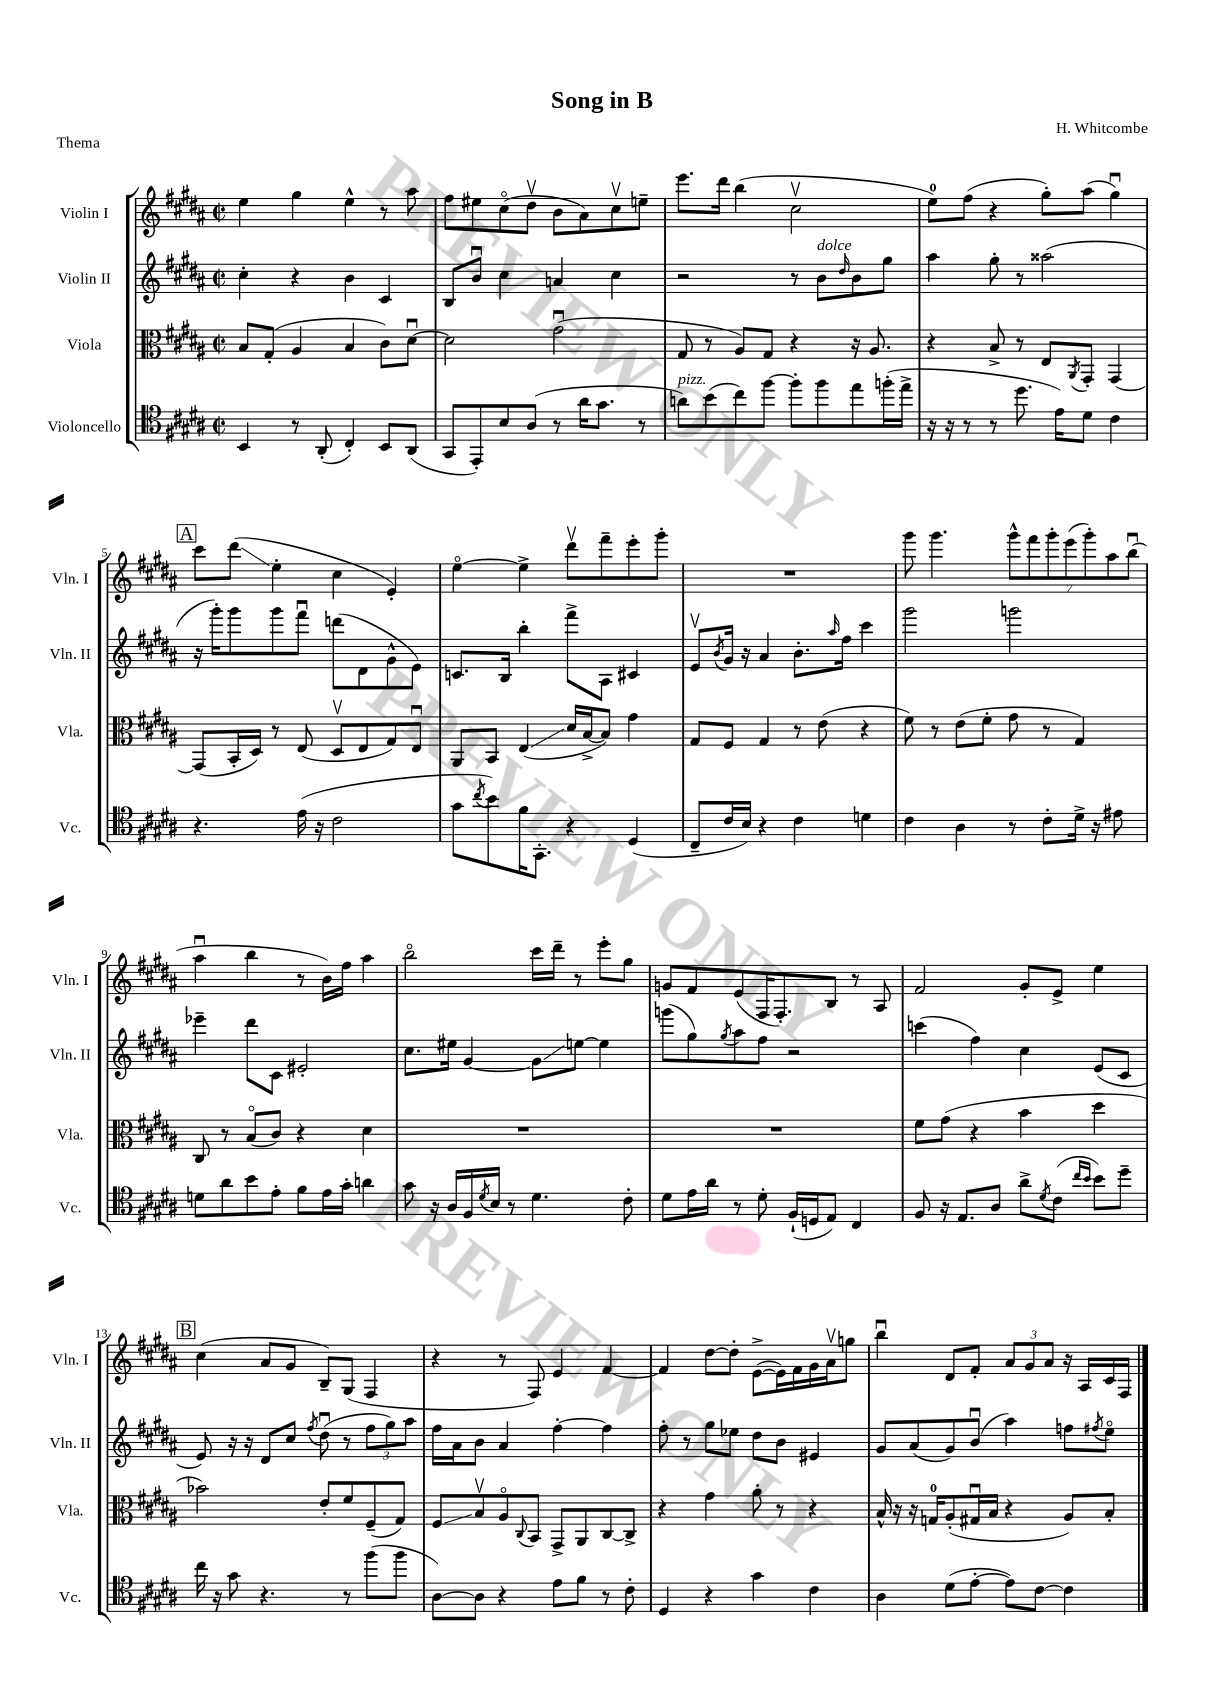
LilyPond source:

\header { title = "Song in B" composer = "H. Whitcombe" piece = "Thema" }
<<
\new StaffGroup <<
\new Staff = "s0" \with { instrumentName = "Violin I" shortInstrumentName = "Vln. I" } {
    \clef treble \key b \major \defaultTimeSignature \time 2/2
    e''4 gis''4 e''4-^ r8 ais''8 |
    fis''8 eis''8 cis''8\flageolet( dis''8\upbow b'8 ais'8) cis''8\upbow e''8-- |
    e'''8. dis'''16 b''4( cis''2\upbow |
    e''8-0) fis''8( r4 gis''8-.) ais''8( gis''4\downbow) |
    \mark \markup { \box "A" } cis'''8 dis'''8\glissando( e''4-. cis''4 e'4-.) |
    e''4~\flageolet e''4-> dis'''8\upbow fis'''8-- e'''8-. gis'''8-. |
    R1 |
    gis'''8 gis'''4. \tuplet 7/4 { gis'''8-^ fis'''8 gis'''8-. e'''8( gis'''8-.) ais''8 b''8\downbow( } |
    ais''4\downbow b''4 r8 b'16) fis''16 ais''4 |
    b''2\flageolet cis'''16 dis'''16-- r8 e'''8-. gis''8 |
    g'8 fis'8 e'8( fis16 fis8.-.) b8 r8 ais8 |
    fis'2 gis'8-. e'8-> e''4 |
    \mark \markup { \box "B" } cis''4( ais'8 gis'8 b8--) gis8( fis4 |
    r4 r8 fis8) e'4 fis'4~ |
    fis'4 dis''8~ dis''8-. e'8~->( e'16) fis'16 gis'16 ais'16\upbow g''8 |
    b''4\downbow dis'8 fis'8-. \tuplet 3/2 { ais'8 gis'8 ais'8 } r16 ais16 cis'16 fis16 \bar "|." |
}
\new Staff = "s1" \with { instrumentName = "Violin II" shortInstrumentName = "Vln. II" } {
    \clef treble \key b \major \defaultTimeSignature \time 2/2
    cis''4-. r4 b'4 cis'4 |
    b8 b'8\downbow cis''4 a'4 cis''4 |
    r2 r8 b'8^\markup { \italic "dolce" } \grace { dis''16 } b'8 gis''8 |
    ais''4 gis''8-. r8 aisis''2( |
    \mark \markup { \box "A" } r16 gis'''16-.) gis'''8 gis'''8 fis'''8\downbow d'''8( dis'8 gis'8-^ e'8) |
    c'8. b16 b''4-. fis'''8-> ais8 cis'4 |
    e'8\upbow \acciaccatura { b'8 } gis'16 r16 ais'4 b'8.-. \grace { ais''16 } fis''16 cis'''4 |
    gis'''2 g'''2 |
    ees'''4-- dis'''8 cis'8 eis'2-. |
    cis''8. eis''16 gis'4~ gis'8\glissando e''8~ e''4 |
    g'''8( gis''8) \acciaccatura { gis''8 } ais''8 fis''8 r2 |
    c'''4( fis''4) cis''4 e'8( cis'8 |
    \mark \markup { \box "B" } e'8) r16 r16 dis'8 cis''8 \acciaccatura { fis''8 } dis''8\downbow( r8 \tuplet 3/2 { fis''8 gis''8) ais''8 } |
    fis''16 ais'16 b'8 ais'4 fis''4~-. fis''4 |
    fis''8-. r8 gis''8 ees''8 dis''8 b'8 eis'4 |
    gis'8 ais'8( gis'8) b'8\downbow( ais''4) f''8 \acciaccatura { fis''8 } e''8\flageolet \bar "|." |
}
\new Staff = "s2" \with { instrumentName = "Viola" shortInstrumentName = "Vla." } {
    \clef alto \key b \major \defaultTimeSignature \time 2/2
    b8 gis8-.( ais4 b4 cis'8) dis'8~\downbow |
    dis'2 gis'2\downbow( |
    gis8 r8 ais8) gis8 r4 r16 ais8. |
    r4 b8-> r8 e8 \acciaccatura { ais,8 } gis,8-. gis,4~ |
    \mark \markup { \box "A" } gis,8( b,16-. dis16) r8 e8( dis8\upbow e8 gis8) e8\downbow |
    ais,8 b,8 e4\glissando( dis'16 b16~-> b8) gis'4 |
    gis8 fis8 gis4 r8 e'8( r4 |
    fis'8) r8 e'8( fis'8-. gis'8 r8 gis4) |
    cis8 r8 b8\flageolet( cis'8) r4 dis'4 |
    R1 |
    R1 |
    fis'8 gis'8( r4 b'4 dis''4 |
    \mark \markup { \box "B" } bes'2) e'8-. fis'8 fis8--( gis8) |
    fis8\glissando b8\upbow ais8\flageolet \appoggiatura { cis8 } b,8 gis,8-> ais,8 cis8~ cis8-> |
    r4 gis'4 ais'8-. r8 r4 |
    b16-^ r16 r16 g16-0 ais8-.( gis16\downbow b16 r4 ais8) b8-. \bar "|." |
}
\new Staff = "s3" \with { instrumentName = "Violoncello" shortInstrumentName = "Vc." } {
    \clef tenor \key b \major \defaultTimeSignature \time 2/2
    b,4 r8 ais,8-.( cis4-.) b,8 ais,8( |
    gis,8 e,8-.) b8 ais8( r8 ais'16 gis'8. r8 |
    a'8^\markup { \italic "pizz." }) b'8( cis''8) fis''8~ fis''8-. fis''8 e''8 f''16-.( e''16-> |
    r16 r16 r8 r8 dis''8. e'16) dis'8 cis'4 |
    \mark \markup { \box "A" } r4. e'16( r16 cis'2 |
    gis'8 \acciaccatura { cis''8 } b'8) fis'16 gis,8.-. r4 dis4( |
    cis8-- cis'16 b16) r4 cis'4 d'4 |
    cis'4 ais4 r8 cis'8-. dis'16-> r16 eis'8 |
    d'8 ais'8 b'8 e'8-. fis'8 e'16 gis'16-. a'4 |
    gis'8 r16 ais16 fis16 \acciaccatura { dis'8 } b16 r8 dis'4. cis'8-. |
    dis'8 e'16 ais'16 r8 dis'8-. fis16-!( d16 e8) cis4 |
    fis8 r16 e8. ais8 ais'8-> \acciaccatura { dis'8 } cis'8( \grace { cis''16 b'16 } b'8) dis''8-- |
    \mark \markup { \box "B" } cis''16 r16 gis'8 r4. r8 fis''8( fis''8 |
    ais8~) ais8 r4 e'8 fis'8 r8 cis'8-. |
    dis4 r4 gis'4 cis'4 |
    ais4 dis'8( e'8~-. e'8) cis'8~ cis'4 \bar "|." |
}
>>
>>
